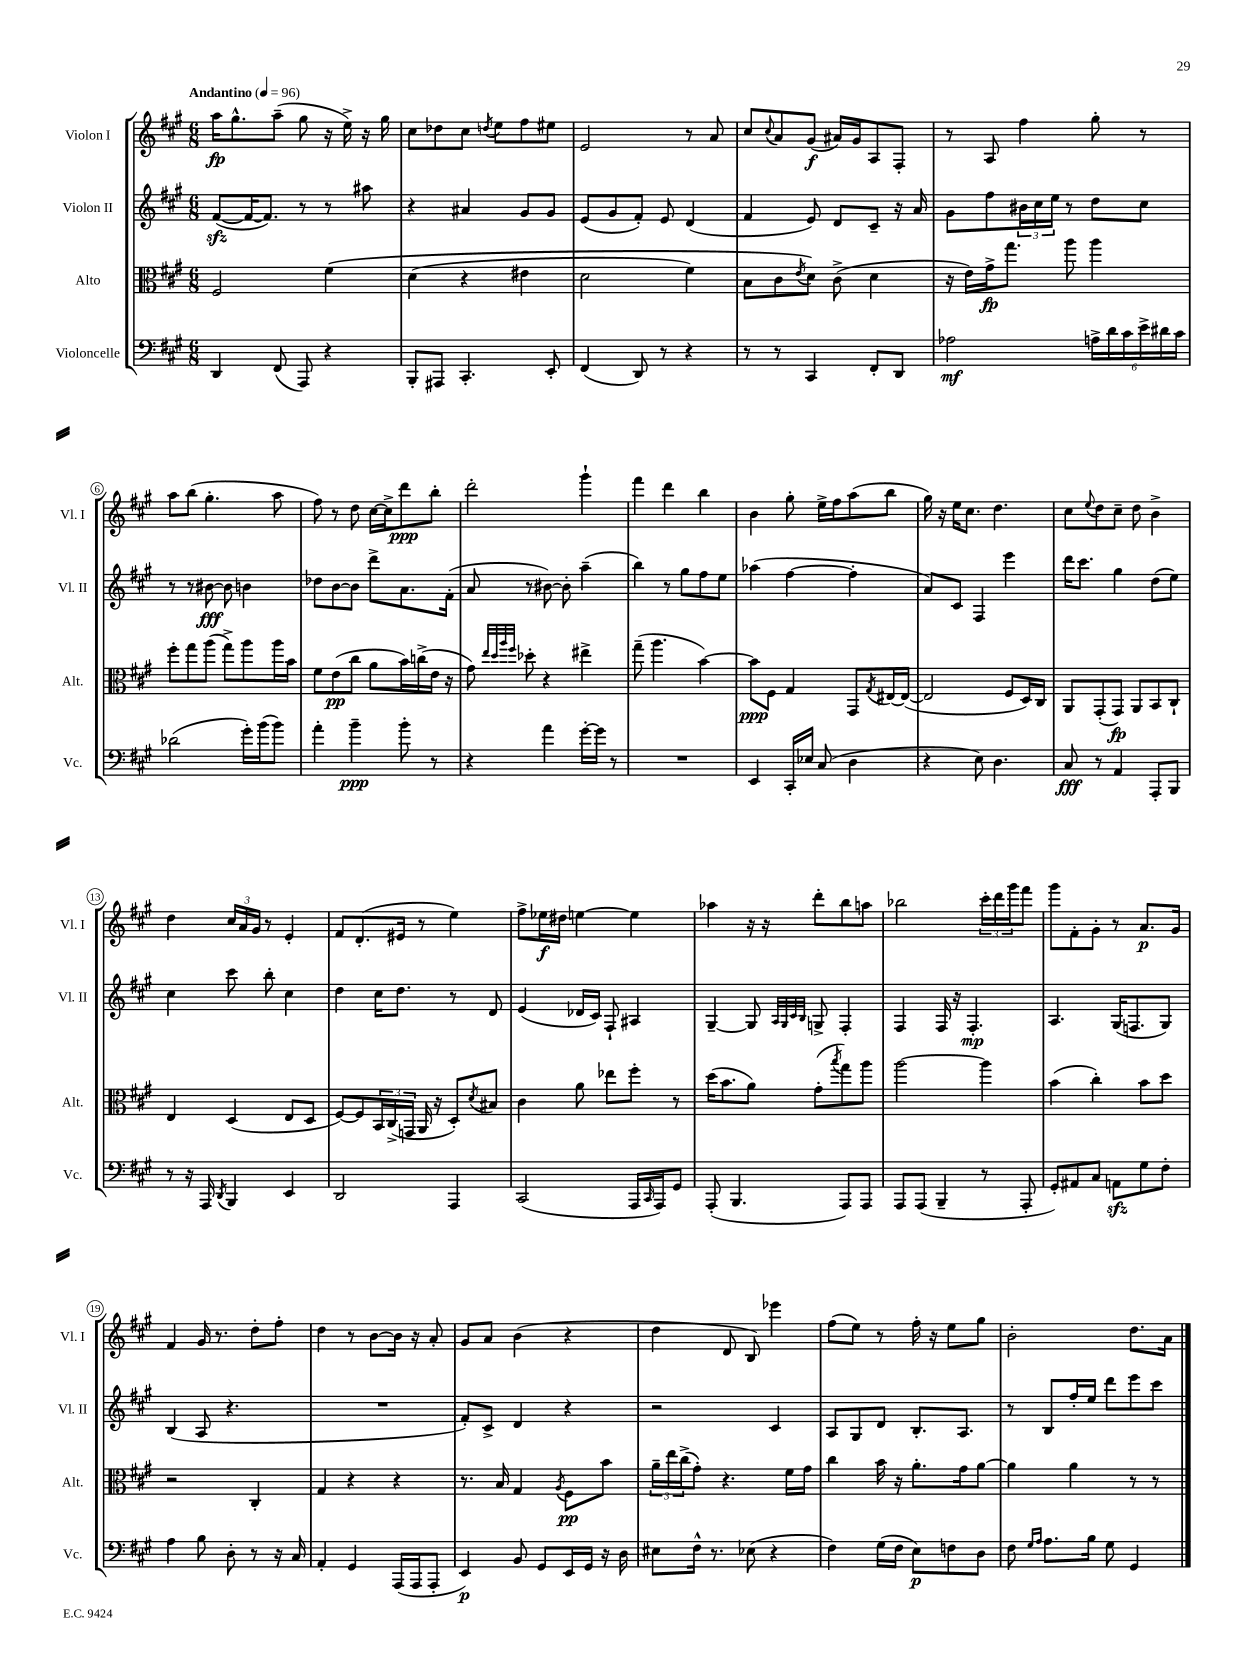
<<
\new StaffGroup <<
\new Staff = "s0" \with { instrumentName = "Violon I" shortInstrumentName = "Vl. I" } {
    \clef treble \key a \major \numericTimeSignature \time 6/8 \tempo "Andantino" 4 = 96
    a''16\fp gis''8.-^ a''8--( gis''8 r16 e''16->) r16 gis''16 |
    cis''8 des''8 cis''8 \acciaccatura { d''8 } e''8 fis''8 eis''8 |
    e'2 r8 a'8 |
    cis''8 \appoggiatura { cis''8 } a'8 gis'8\f( ais'16) gis'16 a8 fis8-. |
    r8 a8 fis''4 gis''8-. r8 |
    a''8 b''8( gis''4.-. a''8 |
    fis''8) r8 d''8 cis''16~ cis''16-> d'''8\ppp b''8-. |
    d'''2-. gis'''4-! |
    fis'''4 d'''4 b''4 |
    b'4 gis''8-. e''16-> fis''16 a''8( b''8 |
    gis''16) r16 e''16 cis''8. d''4. |
    cis''8 \appoggiatura { e''8 } d''8 cis''8-- d''8 b'4-> |
    d''4 \tuplet 3/2 { cis''16 a'16 gis'16 } r8 e'4-. |
    fis'8 d'8.-.( eis'16 r8 e''4) |
    fis''8-> ees''16\f dis''16 e''4~ e''4 |
    aes''4 r16 r16 d'''8-. b''8 a''8 |
    bes''2 \tuplet 3/2 { cis'''16-. d'''16 gis'''16 } fis'''8 |
    gis'''8 fis'8-. gis'8-. r8 a'8.\p gis'16 |
    fis'4 gis'16 r8. d''8-. fis''8-. |
    d''4 r8 b'8~ b'16 r16 a'8-. |
    gis'8 a'8 b'4( r4 |
    d''4 d'8 b8) ees'''4 |
    fis''8( e''8) r8 fis''16-. r16 e''8 gis''8 |
    b'2-. d''8. a'16 \bar "|." |
}
\new Staff = "s1" \with { instrumentName = "Violon II" shortInstrumentName = "Vl. II" } {
    \clef treble \key a \major \numericTimeSignature \time 6/8
    fis'8~\sfz( fis'16~ fis'8.) r8 r8 ais''8 |
    r4 ais'4 gis'8 gis'8 |
    e'8( gis'8 fis'8-.) e'8 d'4( |
    fis'4 e'8) d'8 cis'8-- r16 a'16 |
    gis'8 fis''8 \tuplet 3/2 { bis'16 cis''16 e''16 } r8 d''8 cis''8 |
    r8 r8 bis'8~\fff bis'8 b'4 |
    des''8 b'8~ b'8 d'''8-> a'8. fis'16-.( |
    a'8 r8 bis'8~) bis'8-. a''4--( |
    b''4) r8 gis''8 fis''8 e''8 |
    aes''4( fis''4~ fis''4-. |
    a'8) cis'8 fis4 e'''4 |
    d'''16 cis'''8. gis''4 d''8( e''8) |
    cis''4 cis'''8 b''8-. cis''4 |
    d''4 cis''16 d''8. r8 d'8 |
    e'4( des'16 cis'16) fis8-! ais4 |
    gis4~-- gis8 \grace { a32 gis32 cis'32 b32 } g8-> fis4-. |
    fis4 fis16 r16 fis4.-.\mp |
    a4. gis16( f8. gis8) |
    b4( a8 r4. |
    R2. |
    fis'8-.) cis'8-> d'4 r4 |
    r2 cis'4 |
    a8 gis8 d'8 b8.-. a8. |
    r8 b8 fis''16-. e''16 d'''8 e'''8 cis'''8 \bar "|." |
}
\new Staff = "s2" \with { instrumentName = "Alto" shortInstrumentName = "Alt." } {
    \clef alto \key a \major \numericTimeSignature \time 6/8
    fis2 fis'4\( |
    d'4( r4 eis'4 |
    d'2 fis'4) |
    b8 cis'8 \acciaccatura { e'8 } d'8\) cis'8->( d'4 |
    r16 e'16) gis'16->\fp gis''8. a''8 a''4 |
    fis''8-. gis''8 a''8( gis''8->) a''8 a''16 b'16 |
    fis'8 e'8\pp( cis''8 a'8 b'16) c''16->( e'16 r16 |
    gis'8) \grace { e''32 d''32 a''32 fis''32 } des''8-. r4 eis''4-> |
    gis''8--( a''4. b'4~) |
    b'8\ppp fis8 gis4 gis,8 \acciaccatura { gis8 } eis16~ eis16~( |
    eis2 fis8 d16) cis16 |
    a,8 gis,8-.( gis,8\fp) a,8 b,8 cis8-! |
    e4 d4( e8 d8 |
    fis8~) fis8 \tuplet 3/2 { b,16 cis16->( g,16 } a,16 r16 d8-.) \acciaccatura { d'8 } bis8 |
    cis'4 a'8 ees''8 fis''8-. r8 |
    d''16( b'8. a'8) gis'8-.( \acciaccatura { b''8 } gis''8) a''8 |
    a''2~ a''4 |
    b'4( cis''4-.) b'8 d''8 |
    r2 cis4-. |
    gis4 r4 r4 |
    r8. b16 gis4 \acciaccatura { a8 } fis8\pp b'8 |
    \tuplet 3/2 { a'16-- e''16 cis''16->( } gis'8-.) r4. fis'16 gis'16 |
    cis''4 b'16 r16 a'8.-. gis'16 a'8~ |
    a'4 a'4 r8 r8 \bar "|." |
}
\new Staff = "s3" \with { instrumentName = "Violoncelle" shortInstrumentName = "Vc." } {
    \clef bass \key a \major \numericTimeSignature \time 6/8
    d,4 fis,8( a,,8) r4 |
    b,,8-. ais,,8 cis,4.-. e,8-. |
    fis,4( d,8) r8 r4 |
    r8 r8 cis,4 fis,8-. d,8 |
    aes2\mf \tuplet 6/4 { a16-> d'16 cis'16 e'16-> dis'16 cis'16 } |
    des'2( gis'16-.) b'16( b'8) |
    a'4-. b'4--\ppp b'8-. r8 |
    r4 a'4 gis'16~-. gis'16 r8 |
    R2. |
    e,4 cis,16-. ees16 cis8( d4 |
    r4 e8) d4. |
    cis8\fff r8 a,4 a,,8-. b,,8 |
    r8 r16 a,,16 \acciaccatura { d,8 } b,,4 e,4 |
    d,2 a,,4 |
    cis,2( a,,16 \grace { cis,16 } a,,16) gis,8 |
    a,,8-.( b,,4. a,,8) a,,8 |
    a,,8 a,,8( b,,4-- r8 a,,8-. |
    gis,8-.) ais,8 cis8 a,8\sfz gis8 fis8-. |
    a4 b8 d8-. r8 r16 cis16 |
    a,4-. gis,4 a,,16( a,,16 a,,8-. |
    e,4\p) b,8 gis,8 e,16 gis,16 r16 d16 |
    eis8 fis16-^ r8. ees8( r4 |
    fis4) gis16( fis16 e8\p) f8 d8 |
    fis8 \grace { gis16 a16 } a8. b16 gis8 gis,4 \bar "|." |
}
>>
>>
\layout { \context { \Score \override BarNumber.stencil = #(make-stencil-circler 0.1 0.3 ly:text-interface::print) } }
